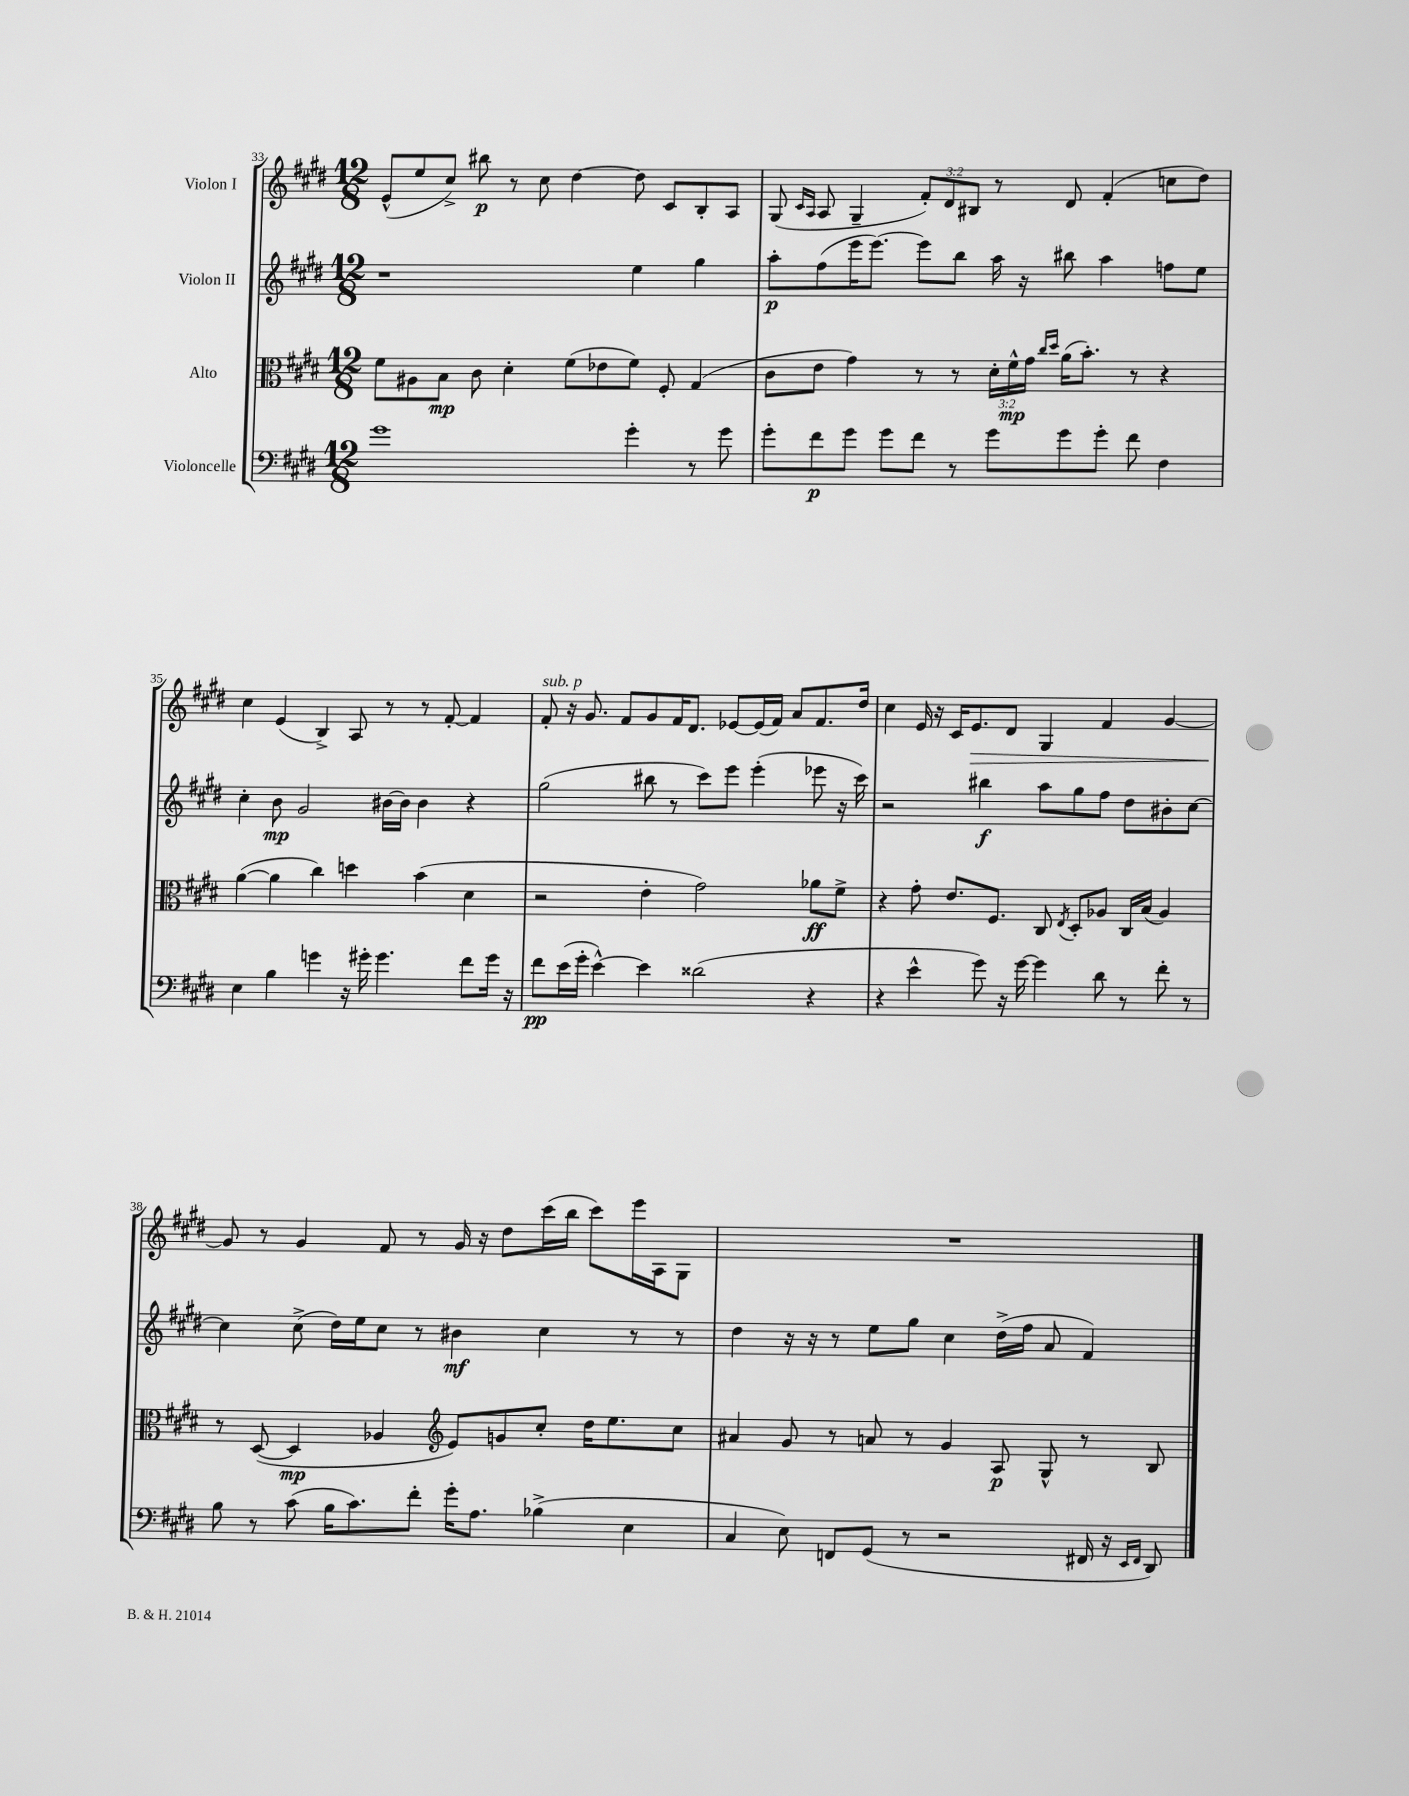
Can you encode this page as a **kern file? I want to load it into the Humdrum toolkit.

**kern	**dynam	**kern	**dynam	**kern	**dynam	**kern	**dynam
*part4	*part4	*part3	*part3	*part2	*part2	*part1	*part1
*staff4	*staff4	*staff3	*staff3	*staff2	*staff2	*staff1	*staff1
*I"Violoncelle	*	*I"Alto	*	*I"Violon II	*	*I"Violon I	*
*clefF4	*	*clefC3	*	*clefG2	*	*clefG2	*
*k[f#c#g#d#]	*	*k[f#c#g#d#]	*	*k[f#c#g#d#]	*	*k[f#c#g#d#]	*
*M12/8	*	*M12/8	*	*M12/8	*	*M12/8	*
=33	=33	=33	=33	=33	=33	=33	=33
1g#	.	8f#\L	.	1r	.	(8e^^/L	.
.	.	8A#X\	.	.	.	8ee/	.
.	.	8B\J	mp	.	.	8cc#^/J)	.
.	.	8c#\	.	.	.	8bb#X\	p
.	.	4d#'\	.	.	.	8r	.
.	.	.	.	.	.	8cc#\	.
.	.	(8f#\L	.	.	.	[4dd#\	.
.	.	8e-X\	.	.	.	.	.
4g#'\	.	8f#\J)	.	4ee\	.	8dd#\]	.
.	.	8F#'/	.	.	.	8c#/L	.
8r	.	(4G#/	.	4gg#\	.	8B'/	.
8g#\	.	.	.	.	.	8A/J	.
=34	=34	=34	=34	=34	=34	=34	=34
8g#'\L	.	8c#\L	.	8aa'\L	p	(8G#/	.
.	.	.	.	.	.	16qqc#/LL	.
.	.	.	.	.	.	16qqA/JJ	.
8f#\	p	8e\J	.	(8ff#\	.	8A/	.
8g#\J	.	4g#\)	.	16eee\K	.	4G#~/	.
.	.	.	.	[8.eee\J)	.	.	.
8g#\L	.	.	.	.	.	.	.
8f#\J	.	8r	.	8eee\L]	.	12f#'/L)	.
.	.	.	.	.	.	12d#/	.
8r	.	8r	.	8bb\J	.	.	.
.	.	.	.	.	.	12B#X/J	.
8g#\L	.	24d#'\LL	.	16aa\	.	8r	.
.	.	24f#^^\	mp	.	.	.	.
.	.	.	.	16r	.	.	.
.	.	24g#\JJ	.	.	.	.	.
.	.	16qqcc#/LL	.	.	.	.	.
.	.	16qqdd#/JJ	.	.	.	.	.
8g#\	.	(16a\KL	.	8bb#X\	.	8d#/	.
.	.	8.b'\J)	.	.	.	.	.
8g#'\J	.	.	.	4aa\	.	(4f#'/	.
8f#\	.	8r	.	.	.	.	.
4F#\	.	4r	.	8ffn\L	.	8ccn\L	.
.	.	.	.	8ee\J	.	8dd#\J)	.
!!LO:LB:g=z
=35	=35	=35	=35	=35	=35	=35	=35
4E\	.	([4a\	.	4cc#'\	.	4cc#\	.
4B\	.	4a\]	.	8b\	mp	(4e/	.
.	.	.	.	2g#/	.	.	.
4gn\	.	4cc#\)	.	.	.	4B^/)	.
16r	.	4ddn\	.	.	.	8A/	.
16g#X'\	.	.	.	.	.	.	.
4.g#\	.	.	.	[16b#X\LL	.	8r	.
.	.	.	.	16b#\JJ]	.	.	.
.	.	(4b\	.	4b#\	.	8r	.
.	.	.	.	.	.	[8f#'/	.
8f#\L	.	4d#\	.	4r	.	4f#/]	.
16g#\Jk	.	.	.	.	.	.	.
16r	.	.	.	.	.	.	.
=36	=36	=36	=36	=36	=36	=36	=36
!	!	!	!	!	!	!LO:TX:a:i:t=sub. p	!
8f#\L	pp	2r	.	(2gg#\	.	8f#'/	.
(16e\L	.	.	.	.	.	16r	.
16g#'\JJ	.	.	.	.	.	8.g#/	.
[4e^^\)	.	.	.	.	.	.	.
.	.	.	.	.	.	8f#/L	.
4e\]	.	4e'\	.	8bb#X\	.	8g#/	.
.	.	.	.	8r	.	16f#/K	.
.	.	.	.	.	.	8.d#/J	.
(2d##X\	.	2g#\)	.	8ccc#\L)	.	.	.
.	.	.	.	8eee\J	.	[8e-X/L	.
.	.	.	.	(4eee'\	.	(16e-/L]	.
.	.	.	.	.	.	16f#/JJ)	.
.	.	.	.	.	.	8a/L	.
4r	.	8a-X\L	ff	8eee-X\	.	8.f#/	.
.	.	8f#^\J	.	16r	.	.	.
.	.	.	.	16ccc#\)	.	16dd#/Jk	.
=37	=37	=37	=37	=37	=37	=37	=37
4r	.	4r	.	2r	.	4cc#\	.
4e^^\	.	8g#'\	.	.	.	16e/	.
.	.	.	.	.	.	16r	.
.	.	8.e/L	.	.	.	16c#/KL	.
!	!	!	!	!	!	!	!LO:HP:b
.	.	.	.	.	.	8.e/	>
8g#\)	.	.	.	4bb#X\	f	.	.
.	.	8.F#/J	.	.	.	.	.
16r	.	.	.	.	.	8d#/J	.
[16g#\	.	.	.	.	.	.	.
4g#\]	.	8C#/	.	8aa\L	.	4G#/	.
.	.	8qE/	.	.	.	.	.
.	.	8D#'/L	.	8gg#\	.	.	.
8d#\	.	8A-X/J	.	8ff#\J	.	4f#/	.
8r	.	16C#/LL	.	8dd#\L	.	.	.
.	.	(16B/JJ	.	.	.	.	.
8f#'\	.	4A-/)	.	8b#X'\	.	[4g#/	.
8r	.	.	.	[8cc#\J	.	.	.
!!LO:LB:g=z
=38	=38	=38	=38	=38	=38	=38	=38
8B\	.	8r	.	4cc#\]	.	8g#/]	.
8r	.	([8D#/	.	.	.	8r	]
(8c#\	.	4D#/]	mp	(8cc#^\	.	4g#/	.
16B\KL	.	.	.	16dd#\LL)	.	.	.
8.c#\)	.	.	.	16ee\J	.	.	.
.	.	4A-X/	.	8cc#\J	.	8f#/	.
8f#'\J	.	.	.	8r	.	8r	.
*	*	*clefG2	*	*	*	*	*
16g#'\KL	.	8e/L)	.	4b#X\	mf	16g#/	.
8.A\J	.	.	.	.	.	16r	.
.	.	8gn/	.	.	.	8dd#\L	.
(4B-X^\	.	8cc#'/J	.	4cc#\	.	(16ccc#\L	.
.	.	.	.	.	.	16bb\JJ	.
.	.	16dd#\KL	.	.	.	8ccc#\L)	.
.	.	8.ee\	.	.	.	.	.
4E\	.	.	.	8r	.	16eee\L	.
.	.	.	.	.	.	16A\J	.
.	.	8cc#\J	.	8r	.	8G#\J	.
=39	=39	=39	=39	=39	=39	=39	=39
4C#/	.	4a#X/	.	4dd#\	.	1.r	.
8E\)	.	8g#/	.	16r	.	.	.
.	.	.	.	16r	.	.	.
8FFn/L	.	8r	.	8r	.	.	.
(8GG#/J	.	8an/	.	8ee\L	.	.	.
8r	.	8r	.	8gg#\J	.	.	.
2r	.	4g#/	.	4cc#\	.	.	.
.	.	8A/	p	(16dd#^\LL	.	.	.
.	.	.	.	16ff#\JJ	.	.	.
.	.	8G#^^/	.	8a/	.	.	.
16FF#X/	.	8r	.	4f#/)	.	.	.
16r	.	.	.	.	.	.	.
16qqEE/LL	.	.	.	.	.	.	.
16qqFF#/JJ	.	.	.	.	.	.	.
8DD#/)	.	8B/	.	.	.	.	.
==	==	==	==	==	==	==	==
*-	*-	*-	*-	*-	*-	*-	*-
